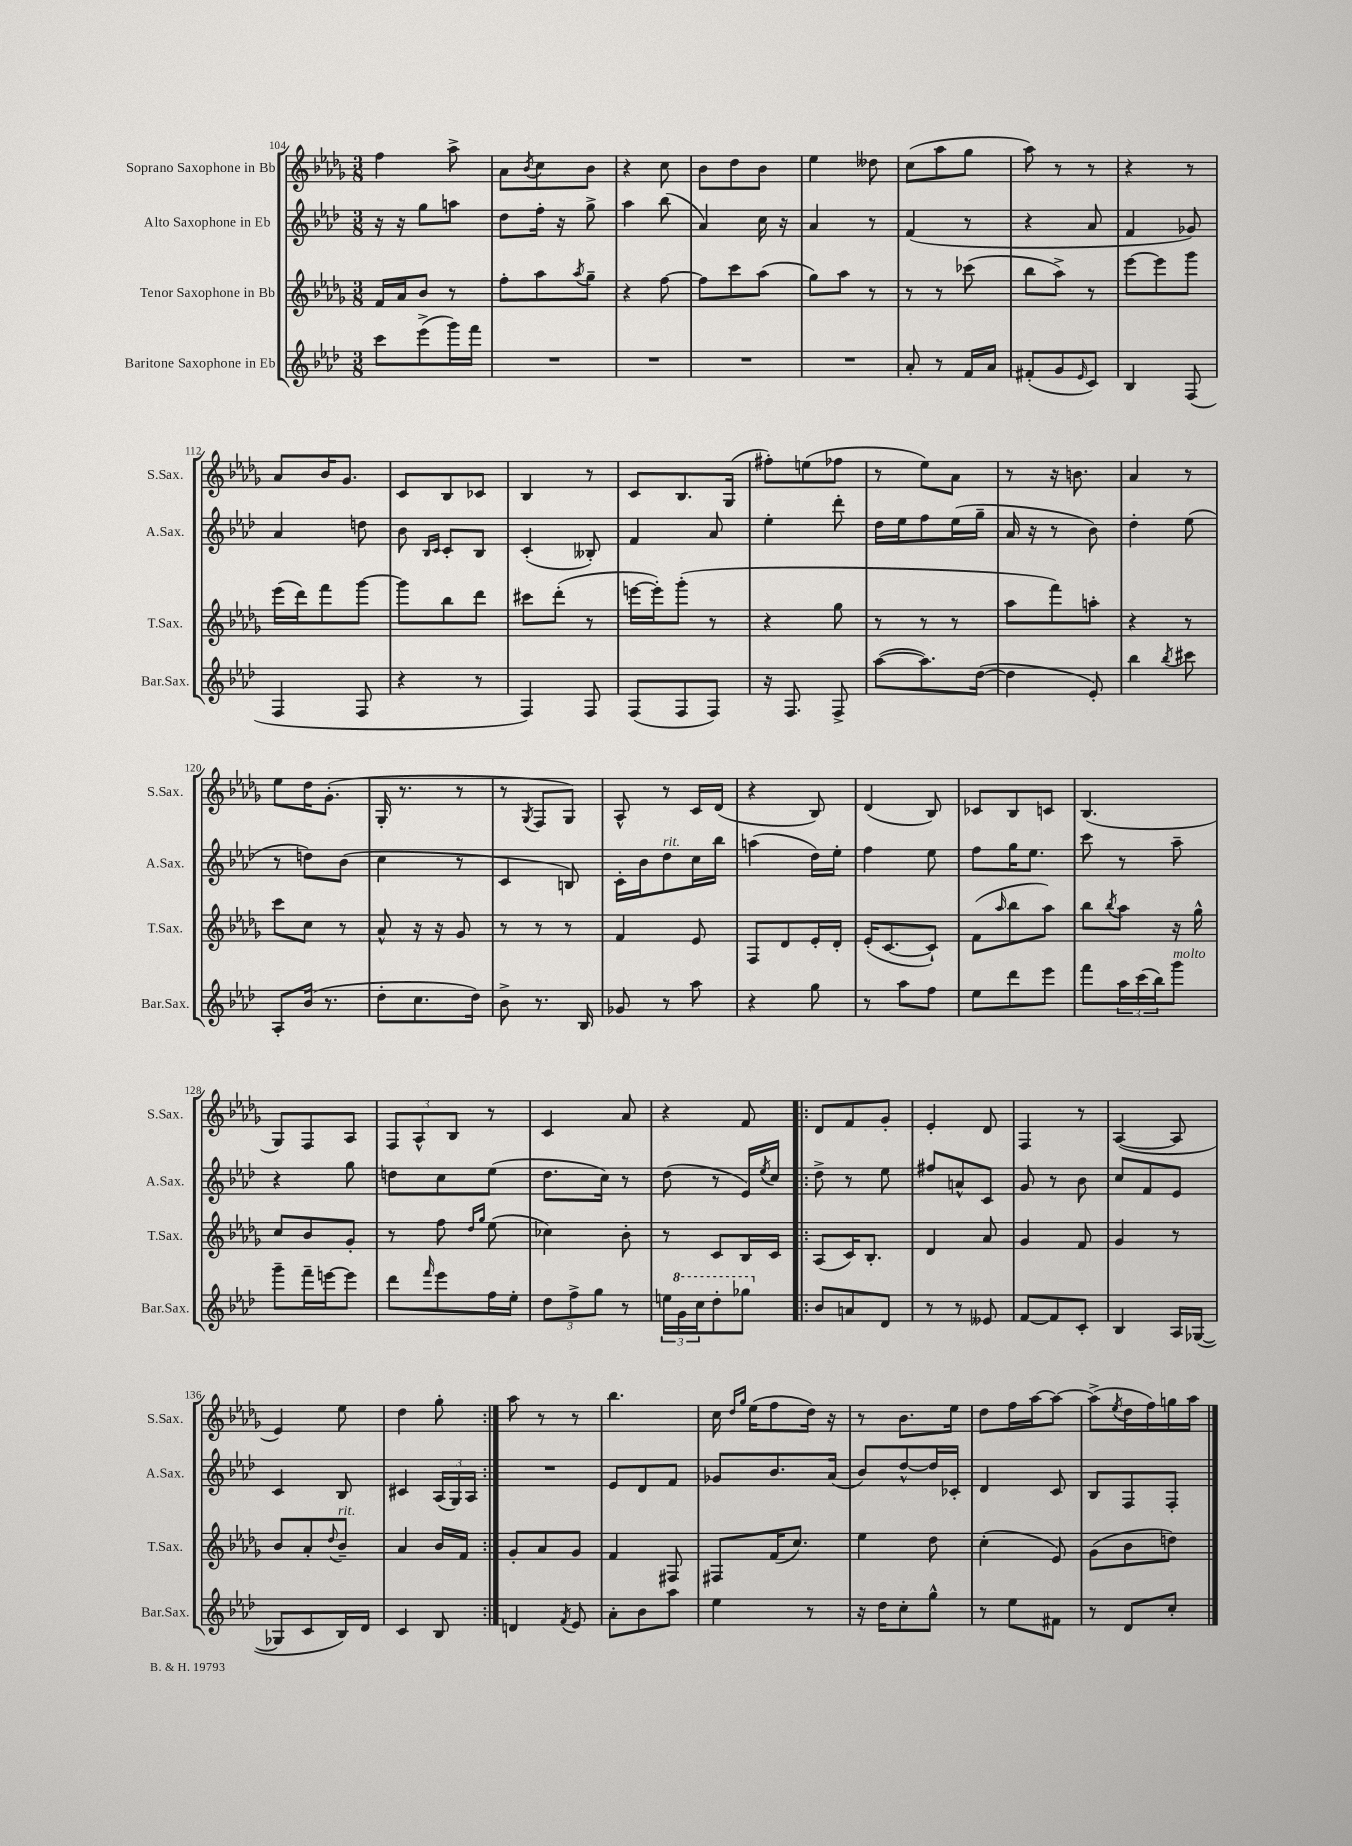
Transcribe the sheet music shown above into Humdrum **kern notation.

**kern	**kern	**kern	**kern
*staff4	*staff3	*staff2	*staff1
*clefG2	*clefG2	*clefG2	*clefG2
*k[b-e-a-d-]	*k[b-e-a-d-g-]	*k[b-e-a-d-]	*k[b-e-a-d-g-]
*M3/8	*M3/8	*M3/8	*M3/8
8ccc\L	16f/LL	16r	4ff\
.	16a-/J	16r	.
(8eee-^\	8b-/J	8gg\L	.
16ggg\L)	8r	8aa\J	8aa-^\
16fff\JJ	.	.	.
=	=	=	=
4.r	8ff'\L	8dd-\L	8a-\L
.	.	.	8qb-/
.	8aa-\	16ff'\Jk	8cc\
.	.	16r	.
.	8qaa-/	.	.
.	8gg-~\J	8gg^\	8b-\J
=	=	=	=
4.r	4r	4aa-\	4r
.	[8ff\	(8bb-\	8cc\
=	=	=	=
4.r	8ff\]L	4a-/)	8b-\L
.	8ccc\	.	8dd-\
.	(8aa-\J	16cc\	8b-\J
.	.	16r	.
=	=	=	=
4.r	8gg-\L)	4a-/	4ee-\
.	8aa-\J	.	.
.	8r	8r	8dd--\
=	=	=	=
8a-'/	8r	(4f/	(8cc\L
8r	8r	.	8aa-\
16f/LL	(8ccc-\	8r	8gg-\J
16a-/JJ	.	.	.
=	=	=	=
(8f#'/L	8bb-\L	4r	8aa-\)
8g/	8aa-^\J)	.	8r
16qqe-/	.	.	.
8c/J)	8r	8a-/	8r
=	=	=	=
4B-/	[8eee-\L	4f/	4r
.	8eee-\]	.	.
(8F/	8ggg-\J	8g-/)	8r
=	=	=	=
4F/	(16eee-\LL	4a-/	8a-/L
.	16ddd-\J)	.	.
.	8fff\	.	16b-/K
.	.	.	8.g-/J
8F/	[8ggg-\J	8dd\	.
=	=	=	=
4r	8ggg-\]L	8b-\	8c/L
.	.	16qqB-/LL	.
.	.	16qqc/JJ	.
.	8bb-\	8c'/L	8B-/
8r	8ddd-\J	8B-/J	8c-/J
=	=	=	=
4F/)	8ccc#\L	(4c'/	4B-/
.	(8ddd-'\J	.	.
8F/	8r	8B--'/)	8r
=	=	=	=
(8F/L	[16eee\LL	4f/	8c/L
.	16eee'\]J)	.	.
8F/	(8ggg-'\J	.	8.B-/
8F/J)	8r	8a-/	.
.	.	.	(16G-/Jk
=	=	=	=
16r	4r	4ee-'\	8ff#'\L)
8.F/	.	.	.
.	.	.	(8ee\
8F^/	8gg-\	8ddd-'\	8ff-\J
=	=	=	=
([8aa-\L	8r	16dd-\LL	8r
.	.	16ee-\J	.
8.aa-\])	8r	8ff\	8ee-\L)
.	8r	(16ee-\L	8a-\J
([16dd-\Jk	.	16gg~\JJ	.
=	=	=	=
4dd-\]	8aa-\L	16a-/	8r
.	.	16r	.
.	8fff\)	8r	16r
.	.	.	8.b\
8e-'/)	8aa'\J	8b-\)	.
=	=	=	=
4bb-\	4r	4dd-'\	4a-/
8qbb-/	.	.	.
8ccc#\	8r	(8ee-\	8r
=	=	=	=
8A-'/L	8ccc\L	8r	8ee-\L
(16b-/Jk	8cc\J	8dd\L)	16dd-\K
8.r	.	.	(8.g-'\J
.	8r	(8b-\J	.
=	=	=	=
8dd-'\L	8a-^^/	4cc\	16G-'/
.	.	.	8.r
8.cc\	16r	.	.
.	16r	.	.
.	8g-/	8r	8r
16dd-\Jk)	.	.	.
=	=	=	=
8b-^\	8r	4c/	8r
.	.	.	8qG-/
8.r	8r	.	8F/L
.	8r	8B/)	8G-/J)
16B-/	.	.	.
=	=	=	=
8g-/	4f/	16c'\LL	8A-^^/
.	.	16b-\J	.
8r	.	8dd-\	8r
8aa-\	8e-/	16cc\L	16c/LL
.	.	16bb-\JJ	(16d-/JJ
=	=	=	=
4r	8F/L	(4aa\	4r
.	8d-/	.	.
8gg\	16e-'/L	16dd-\LL)	8B-/)
.	16d-'/JJ	16ee-'\JJ	.
=	=	=	=
8r	(16e-'/LK	4ff\	(4d-/
.	[8.c/	.	.
8aa-\L	.	.	.
8ff\J	8c`/]J)	8ee-\	8B-/)
=	=	=	=
8ee-\L	(8f\L	8ff\L	8c-/L
.	16qqaa-/	.	.
8ddd-\	8bb-\	16gg\K	8B-/
.	.	8.ee-\J	.
8eee-\J	8aa-\J)	.	8c/J
=	=	=	=
8fff\L	8bb-\L	8ccc\	(4.B-/
.	8qbb-/	.	.
24aa-\L	8aa-\J	8r	.
(24ccc\	.	.	.
24bb-\J)	.	.	.
8ggg\J	16r	8aa-~\	.
.	16gg-^^\	.	.
=	=	=	=
8ggg~\L	8cc/L	4r	8G-/L)
16fff~\L	8b-/	.	8F/
[16eee\J	.	.	.
8eee\]J	8g-'/J	8gg\	8A-/J
=	=	=	=
8ddd-\L	8r	8dd\L	12F/L
.	.	.	12A-^^/
16qqfff/	.	.	.
8eee-\	8ff\	8cc\	.
.	.	.	12B-/J
.	16qqdd-/LL	.	.
.	16qqgg-/JJ	.	.
16ff\L	(8ee-\	(8ee-\J	8r
16ee-'\JJ	.	.	.
=	=	=	=
12dd-\L	4cc-\)	8.dd-\L	4c/
12ff^\	.	.	.
12gg\J	.	.	.
.	.	16cc\Jk)	.
8r	8b-'\	8r	8a-/
=	=	=	=
24ee\LL	8r	(8dd-\	4r
24gg\	.	.	.
24ccc\J	.	.	.
8ddd-'\	8c/L	8r	.
8ggg-\J	16B-/L	16e-/LL)	8f/
.	.	8qee-/	.
.	16c/JJ	16cc/JJ	.
=!|:	=!|:	=!|:	=!|:
8b-/L	(8A-/L	8dd-^\	8d-/L
8a/	16c/K)	8r	8f/
.	8.B-'/J	.	.
8d-/J	.	8ee-\	8g-'/J
=	=	=	=
8r	4d-/	8ff#/L	4e-'/
8r	.	8a^^/	.
8e--/	8a-/	8c/J	8d-/
=	=	=	=
[8f/L	4g-/	8g/	4F/
8f/]	.	8r	.
8c'/J	8f/	8b-\	8r
=	=	=	=
4B-/	4g-/	8cc/L	([4A-/
.	.	8f/	.
16A-/LL	8r	8e-/J	8A-/]
([16G-/JJ	.	.	.
=	=	=	=
8G-/]L	8b-/L	4c/	4e-/)
8c/	8a-'/	.	.
.	8qqdd-/	.	.
16B-/L)	8b-~/J	8B-/	8ee-\
16d-/JJ	.	.	.
=	=	=	=
4c/	4a-/	4c#/	4dd-\
8B-/	16b-/LL	(24A-/LL	8gg-'\
.	.	24G/)	.
.	16f/JJ	.	.
.	.	24A-/JJ	.
=:|!	=:|!	=:|!	=:|!
4d/	8g-'/L	4.r	8aa-\
.	8a-/	.	8r
8qf/	.	.	.
8e-/	8g-/J	.	8r
=	=	=	=
8a-'\L	4f/	8e-/L	4.bb-\
8b-\	.	8d-/	.
8aa-\J	8F#/	8f/J	.
=	=	=	=
4ee-\	8F#/L	8g-/L	16cc\
.	.	.	16qqdd-/LL
.	.	.	16qqgg-/JJ
.	.	.	(16ee-\LK
.	(16f/K	8.b-/	8ff\
.	8.cc/J)	.	.
8r	.	.	16dd-\Jk)
.	.	(16a-/Jk	16r
=	=	=	=
16r	4ee-\	8b-/L)	8r
16dd-\LK	.	.	.
8cc'\	.	[8dd-^^/	8.b-\L
8gg^^\J	8dd-\	16dd-/]L	.
.	.	16c-'/JJ	16ee-\Jk
=	=	=	=
8r	(4cc'\	4d-/	8dd-\L
8ee-\L	.	.	16ff\L
.	.	.	[16aa-\J
8f#\J	8e-/)	8c/	8aa-\_J
=	=	=	=
8r	(8g-\L	8B-/L	(8aa-^\]L
.	.	.	8qee-/
8d-/L	8b-\	8F/	16dd-\L
.	.	.	16ff\)
8cc'/J	8dd\J)	8F'/J	16gg\
.	.	.	16aa-\JJ
==	==	==	==
*-	*-	*-	*-
